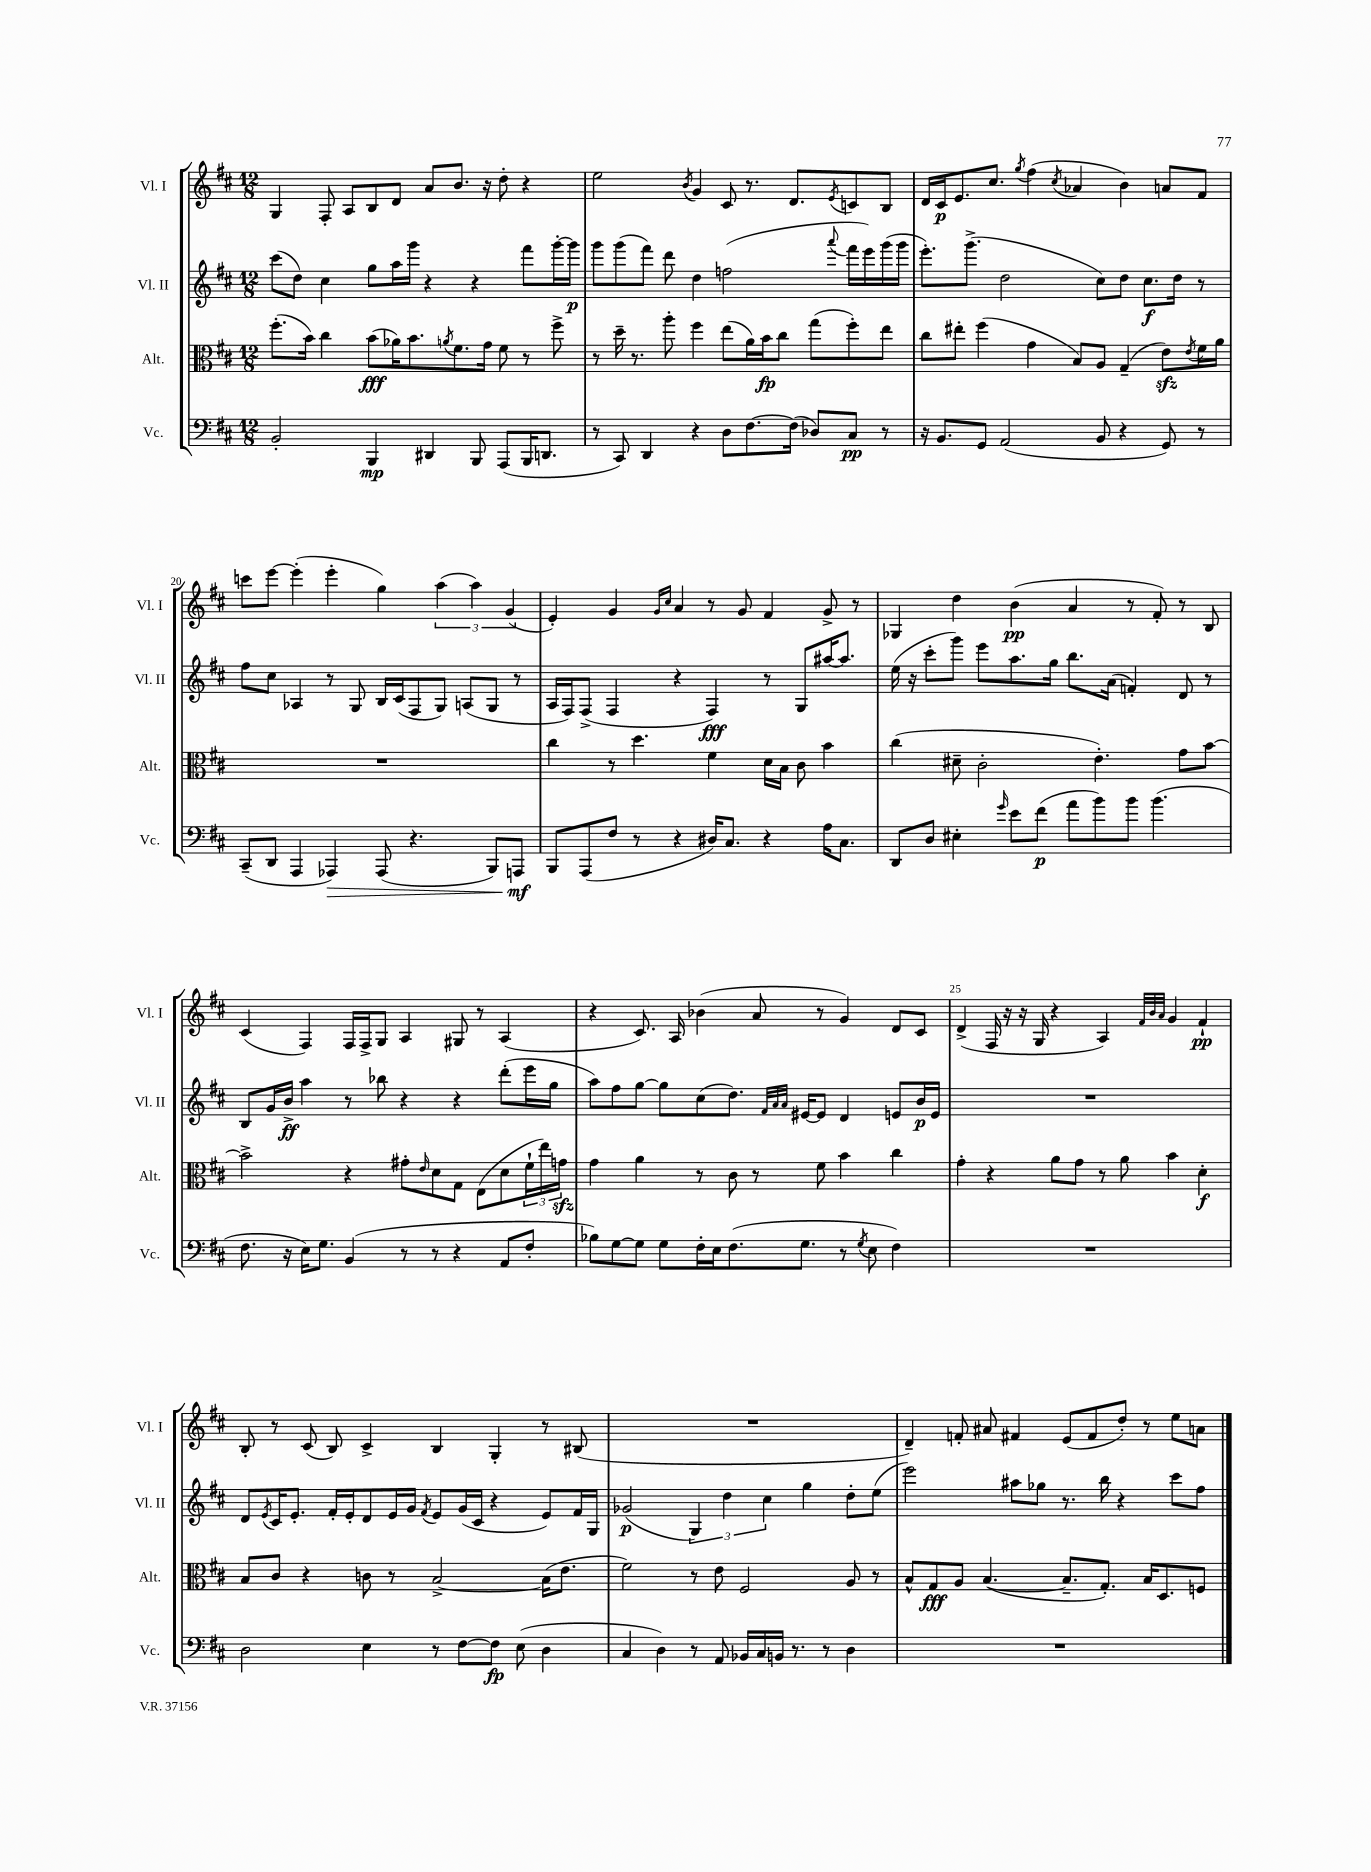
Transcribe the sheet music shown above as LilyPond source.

<<
\new StaffGroup <<
\new Staff = "s0" \with { instrumentName = "Vl. I" shortInstrumentName = "Vl. I" } {
    \clef treble \key d \major \numericTimeSignature \time 12/8
    g4 fis8-. a8 b8 d'8 a'8 b'8. r16 d''8-. r4 |
    e''2 \acciaccatura { b'8 } g'4 cis'8 r8. d'8. \acciaccatura { e'8 } c'8 b8 |
    d'16 cis'16\p e'8. cis''8. \acciaccatura { g''8 } fis''4( \acciaccatura { cis''8 } aes'4 b'4) a'8 fis'8 |
    c'''8 e'''8~ e'''4-.( e'''4-. g''4) \tuplet 3/2 { a''4( a''4) g'4( } |
    e'4-.) g'4 \grace { g'16 cis''16 } a'4 r8 g'8 fis'4 g'8-> r8 |
    ges4 d''4 b'4\pp( a'4 r8 fis'8-.) r8 b8 |
    cis'4( fis4) fis16 fis16-> g8 a4 gis8 r8 a4( |
    r4 cis'8.) a16 bes'4( a'8 r8 g'4) d'8 cis'8 |
    d'4->( fis16 r16 r16 g16 r4 a4) \grace { fis'32 b'32 a'32 } g'4 fis'4-!\pp |
    b8-. r8 cis'8( b8) cis'4-> b4 g4-. r8 bis8( |
    R1. |
    d'4--) f'8-. ais'8 fis'4 e'8( fis'8 d''8-.) r8 e''8 a'8 \bar "|." |
}
\new Staff = "s1" \with { instrumentName = "Vl. II" shortInstrumentName = "Vl. II" } {
    \clef treble \key d \major \numericTimeSignature \time 12/8
    cis'''8( d''8) cis''4 g''8 a''16 g'''16 r4 r4 fis'''8 g'''16~-. g'''16\p |
    g'''8 g'''8( fis'''8) d'''8 d''4 f''2( \appoggiatura { a'''8 } fis'''16 e'''16) g'''16( g'''16 |
    e'''8.-.) g'''8.->( d''2 cis''8) d''8 cis''8.\f d''16 r8 |
    fis''8 cis''8 aes4 r8 g8 b16 cis'16( fis8 g8) a8( g8 r8 |
    a16 fis16) fis8->( fis4 r4 fis4\fff) r8 g8 ais''16~ ais''8. |
    e''16( r16 cis'''8-. g'''8) e'''8 a''8. g''16 b''8. a'16( f'4-.) d'8 r8 |
    b8 g'16 b'16->\ff a''4 r8 bes''8 r4 r4 d'''8-.( e'''16 g''16 |
    a''8) fis''8 g''8~ g''8 cis''8( d''8.) \grace { fis'32 a'32 a'32 } eis'16~ eis'8 d'4 e'8 b'16\p e'16 |
    R1. |
    d'8 \acciaccatura { e'8 } cis'16 e'8.-. fis'16-. e'16-. d'8 e'16 g'16 \acciaccatura { fis'8 } e'8 g'16( cis'16 r4 e'8) fis'16 g16 |
    ges'2\p( \tuplet 3/2 { g4) d''4 cis''4 } g''4 d''8-. e''8( |
    e'''2) ais''8 ges''8 r8. b''16 r4 cis'''8 fis''8 \bar "|." |
}
\new Staff = "s2" \with { instrumentName = "Alt." shortInstrumentName = "Alt." } {
    \clef alto \key d \major \numericTimeSignature \time 12/8
    fis''8.-.( b'16) cis''4 b'8\fff( aes'16) b'8. \acciaccatura { a'8 } fis'8. g'16 fis'8 r8 fis''8-> |
    r8 d''16-- r8. a''8-. fis''4 e''8( a'16) b'16\fp cis''8 g''8( fis''8-.) e''8 |
    cis''8 eis''8-. fis''4( g'4 b8) a8 g4--( e'8\sfz) \acciaccatura { e'8 } fis'16 a'16 |
    R1. |
    cis''4 r8 d''4. fis'4 d'16 b16 cis'8 b'4 |
    cis''4( dis'8-- cis'2-. e'4.-.) g'8 b'8~ |
    b'2-> r4 gis'8-. \grace { e'16 } d'8 g8 e8( d'8 \tuplet 3/2 { fis'16-! e''16) g'16\sfz } |
    g'4 a'4 r8 cis'8 r8 fis'8 b'4 cis''4 |
    g'4-. r4 a'8 g'8 r8 a'8 b'4 d'4-.\f |
    b8 cis'8 r4 c'8 r8 b2~-> b16( e'8. |
    fis'2) r8 e'8 fis2 a8 r8 |
    b8-^ g8\fff a8 b4.~( b8.-- g8.-.) b16 d8. f8 \bar "|." |
}
\new Staff = "s3" \with { instrumentName = "Vc." shortInstrumentName = "Vc." } {
    \clef bass \key d \major \numericTimeSignature \time 12/8
    b,2-. b,,4\mp dis,4 b,,8 a,,8( b,,16 d,8. |
    r8 cis,8) d,4 r4 d8 fis8.~ fis16( des8) cis8\pp r8 |
    r16 b,8. g,8 a,2( b,8 r4 g,8) r8 |
    cis,8--( d,8 a,,4 aes,,4\>) aes,,8( r4. b,,8) a,,8\mf\! |
    b,,8 a,,8( fis8 r8 r4 dis16) cis8. r4 a16 cis8. |
    d,8 d8 eis4-. \grace { g'16 } e'8 fis'8\p( a'8 b'8) b'8 b'4.( |
    fis8. r16 e16) g8. b,4( r8 r8 r4 a,8 fis8-. |
    bes8) g8~ g8 g8 fis16-. e16 fis8.( g8. r8 \acciaccatura { g8 } e8 fis4) |
    R1. |
    d2 e4 r8 fis8~ fis8\fp e8( d4 |
    cis4 d4) r8 a,8 bes,16 cis16 b,16 r8. r8 d4 |
    R1. \bar "|." |
}
>>
>>
\layout { \context { \Score currentBarNumber = #17 \override BarNumber.break-visibility = ##(#f #t #t) barNumberVisibility = #(every-nth-bar-number-visible 5) } }
